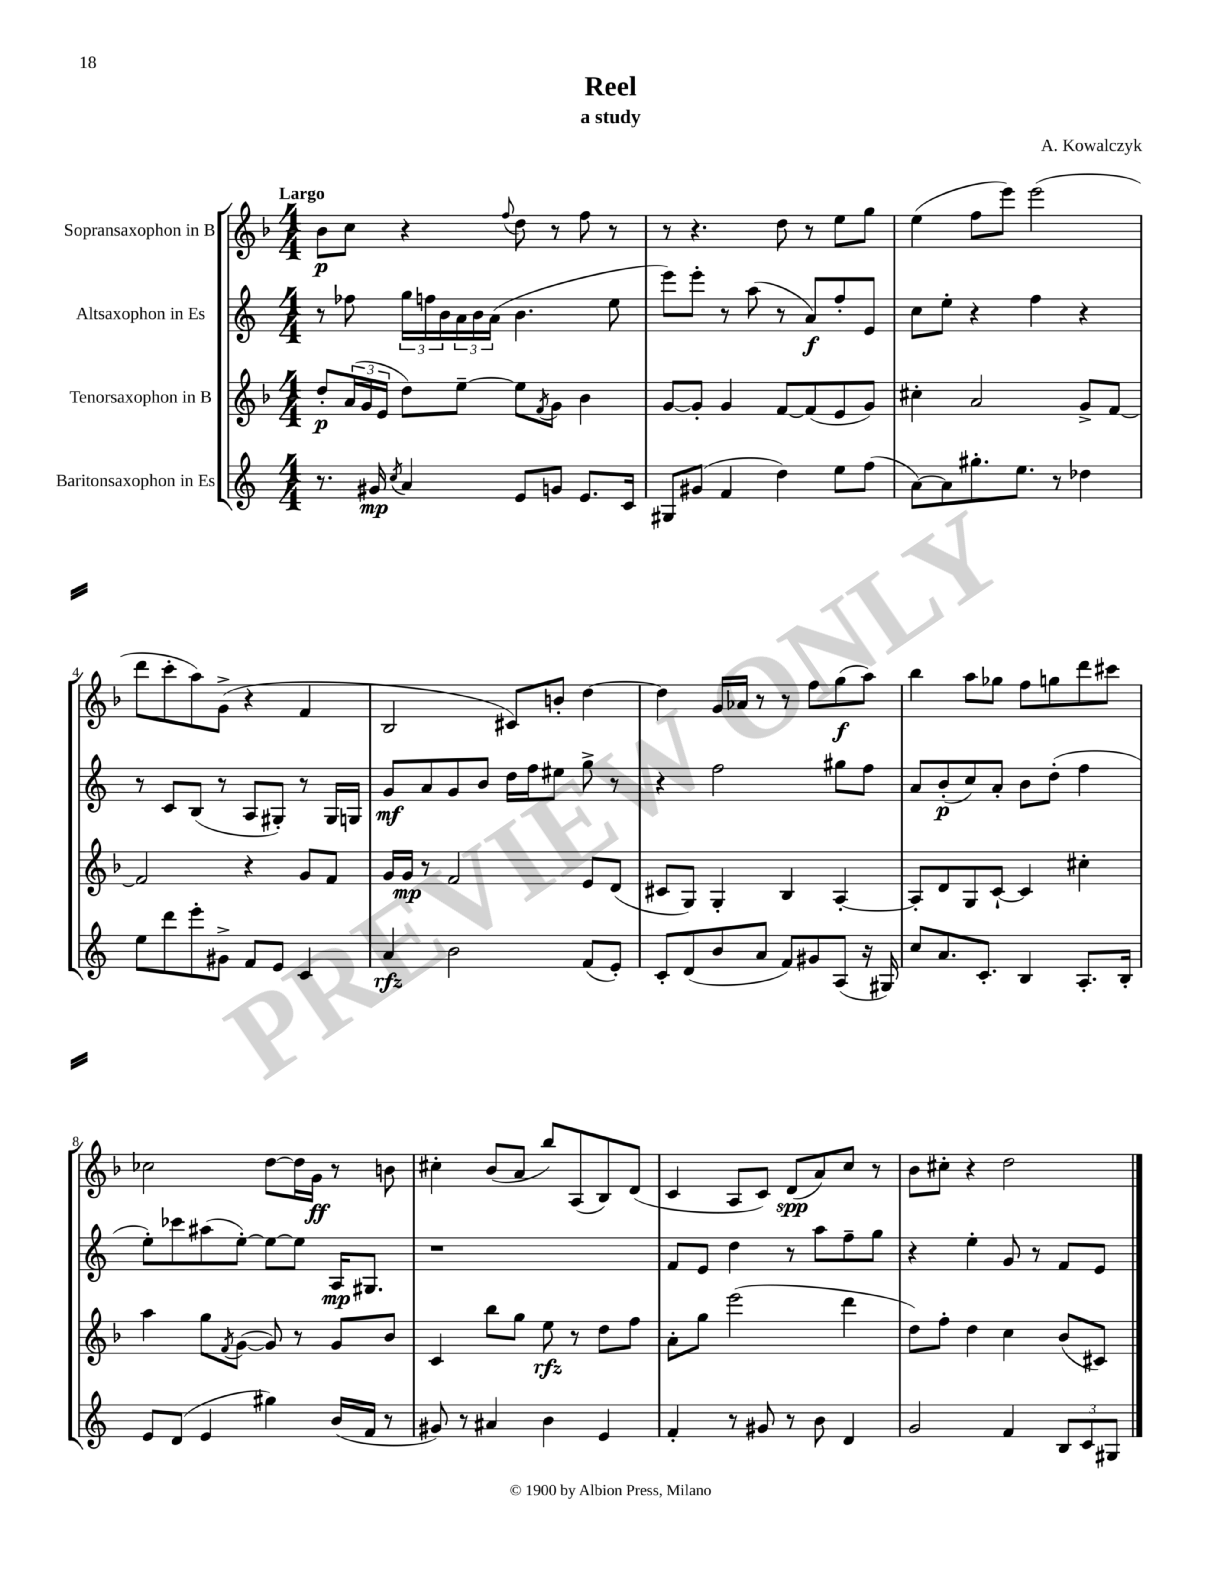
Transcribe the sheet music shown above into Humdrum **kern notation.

**kern	**kern	**kern	**kern
*staff4	*staff3	*staff2	*staff1
*clefG2	*clefG2	*clefG2	*clefG2
*k[]	*k[b-]	*k[]	*k[b-]
*M4/4	*M4/4	*M4/4	*M4/4
8.r	8dd'	8r	8b-
.	(24a	8ff-	8cc
.	24g	.	.
16g#	.	.	.
.	24e	.	.
8qcc	.	.	.
4a	8dd)	24gg	4r
.	.	24ff	.
.	.	24b	.
.	[8ee~	24a	.
.	.	24b	.
.	.	(24a	.
.	.	.	8qqff
8e	8ee]	4.b	8dd
.	8qf	.	.
8g	8g	.	8r
8.e	4b-	.	8ff
.	.	8ee	8r
16c	.	.	.
=	=	=	=
8G#	[8g	8eee)	8r
(8g#	8g']	8eee'	4.r
4f	4g	8r	.
.	.	(8aa	.
4dd)	[8f	8r	8dd
.	(8f]	8a)	8r
8ee	8e	8ff'	8ee
(8ff	8g)	8e	8gg
=	=	=	=
[8a)	4cc#'	8cc	(4ee
8a]	.	8ee'	.
8.gg#'	2a	4r	8ff
.	.	.	8eee)
8.ee	.	.	.
.	.	4ff	(2eee
8r	.	.	.
4dd-	8g^	4r	.
.	[8f	.	.
=	=	=	=
8ee	2f]	8r	8ddd
8ddd	.	8c	8ccc'
8eee'	.	(8B	8aa)
8g#^	.	8r	(8g^
8f	4r	8A	4r
8e	.	8G#')	.
4c	8g	8r	4f
.	8f	16G#	.
.	.	16G	.
=	=	=	=
4a	16g	8g	2B-
.	16g	.	.
.	8r	8a	.
2b	2f	8g	.
.	.	8b	.
.	.	16dd	8c#)
.	.	16ff	.
.	.	8ee#	8b'
(8f	8e	8gg^	[4dd
8e')	(8d	8r	.
=	=	=	=
8c'	8c#	4r	4dd]
(8d	8G)	.	.
8b	4G'	2ff	16g
.	.	.	16a-
8a	.	.	8r
8f)	4B-	.	8r
8g#	.	.	8ff
(8A	[4A'	8gg#	(8gg
16r	.	8ff	8aa)
16G#)	.	.	.
=	=	=	=
8cc	8A']	8a	4bb-
8.a	8d	(8b'	.
.	8G	8cc)	8aa
8.c'	.	.	.
.	[8c`	8a'	8gg-
4B	4c]	8b	8ff
.	.	(8dd'	8gg
8.A'	4cc#'	4ff	8ddd
.	.	.	8ccc#
16B'	.	.	.
=	=	=	=
8e	4aa	8ee')	2cc-
(8d	.	8ccc-	.
4e	8gg	(8aa#	.
.	8qf	.	.
.	([8g	[8ee')	.
4gg#)	8g])	8ee_	[8dd
.	8r	8ee]	16dd]
.	.	.	16g
(16b	8g	16A	8r
16f	.	8.G#	.
8r	8b-	.	8b
=	=	=	=
8g#)	4c	1r	4cc#'
8r	.	.	.
4a#	8bb-	.	(8b-
.	8gg	.	8a
4b	8ee	.	8bb-)
.	8r	.	(8A
4e	8dd	.	8B-)
.	8ff	.	(8d
=	=	=	=
4f'	8a'	8f	4c
.	8gg	8e	.
8r	(2eee	4dd	8A
8g#	.	.	8c)
8r	.	8r	(8d
8b	.	8aa	8a)
4d	4ddd	8ff~	8cc
.	.	8gg	8r
=	=	=	=
2g	8dd)	4r	8b-
.	8ff'	.	8cc#'
.	4dd	4ee'	4r
4f	4cc	8g	2dd
.	.	8r	.
12B	(8b-	8f	.
12c	.	.	.
.	8c#)	8e	.
12G#	.	.	.
==	==	==	==
*-	*-	*-	*-
